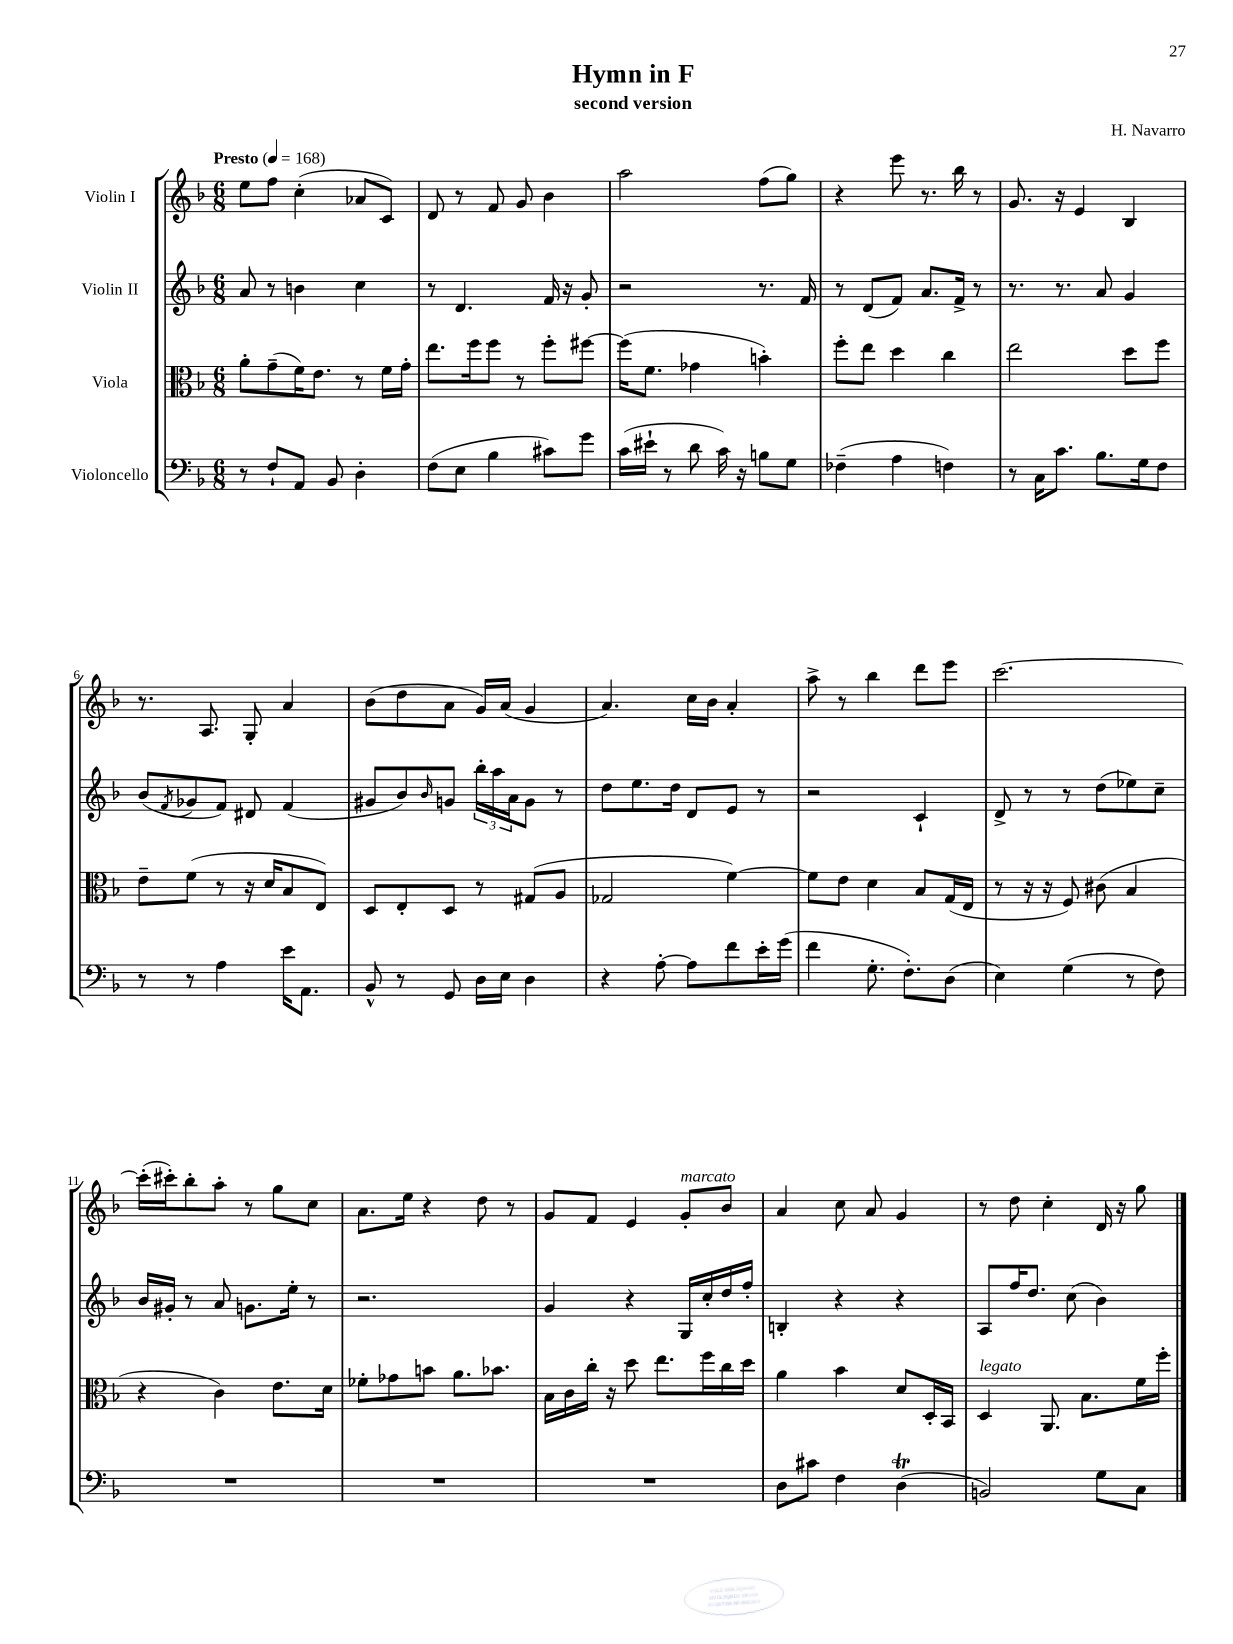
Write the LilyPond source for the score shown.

\header { title = "Hymn in F" composer = "H. Navarro" subtitle = "second version" }
<<
\new StaffGroup <<
\new Staff = "s0" \with { instrumentName = "Violin I" } {
    \clef treble \key f \major \numericTimeSignature \time 6/8 \tempo "Presto" 4 = 168
    e''8 f''8 c''4-.( aes'8 c'8) |
    d'8 r8 f'8 g'8 bes'4 |
    a''2 f''8( g''8) |
    r4 e'''8 r8. bes''16 r8 |
    g'8. r16 e'4 bes4 |
    r8. a8. g8-. a'4 |
    bes'8( d''8 a'8 g'16) a'16( g'4 |
    a'4.) c''16 bes'16 a'4-. |
    a''8-> r8 bes''4 d'''8 e'''8 |
    c'''2.~ |
    c'''16-.( cis'''16-.) bes''8-. a''8-. r8 g''8 c''8 |
    a'8. e''16 r4 d''8 r8 |
    g'8 f'8 e'4 g'8-.^\markup { \italic "marcato" } bes'8 |
    a'4 c''8 a'8 g'4 |
    r8 d''8 c''4-. d'16 r16 g''8 \bar "|." |
}
\new Staff = "s1" \with { instrumentName = "Violin II" } {
    \clef treble \key f \major \numericTimeSignature \time 6/8
    a'8 r8 b'4 c''4 |
    r8 d'4. f'16 r16 g'8-. |
    r2 r8. f'16 |
    r8 d'8( f'8) a'8. f'16-> r8 |
    r8. r8. a'8 g'4 |
    bes'8( \acciaccatura { f'8 } ges'8 f'8) dis'8 f'4( |
    gis'8 bes'8) \grace { bes'16 } g'8 \tuplet 3/2 { bes''16-. a''16 a'16 } g'8 r8 |
    d''8 e''8. d''16 d'8 e'8 r8 |
    r2 c'4-! |
    d'8-> r8 r8 d''8( ees''8) c''8-- |
    bes'16 gis'16-. r8 a'8 g'8. e''16-. r8 |
    r2. |
    g'4 r4 g16 c''16-. d''16 f''16-. |
    b4-. r4 r4 |
    a8 f''16 d''8. c''8( bes'4) \bar "|." |
}
\new Staff = "s2" \with { instrumentName = "Viola" } {
    \clef alto \key f \major \numericTimeSignature \time 6/8
    a'8-. g'8--( f'16) e'8. r8 f'16 g'16-. |
    e''8. f''16 f''8 r8 f''8-. fis''8~ |
    fis''16( f'8. ges'4 b'4-.) |
    f''8-. e''8 d''4 c''4 |
    e''2 d''8 f''8 |
    e'8-- f'8( r8 r16 d'16 bes8 e8) |
    d8 e8-. d8 r8 gis8( a8 |
    ges2 f'4~) |
    f'8 e'8 d'4 bes8 g16( e16 |
    r8 r16 r16 f8) cis'8( bes4 |
    r4 c'4) e'8. d'16 |
    fes'8-. ges'8 b'8 a'8. bes'8. |
    bes16 c'16 c''16-. r16 d''8 e''8. f''16 c''16 d''16 |
    a'4 bes'4 d'8 d16-. bes,16 |
    d4^\markup { \italic "legato" } a,8. bes8. f'16 f''16-. \bar "|." |
}
\new Staff = "s3" \with { instrumentName = "Violoncello" } {
    \clef bass \key f \major \numericTimeSignature \time 6/8
    r8 f8-! a,8 bes,8 d4-. |
    f8( e8 bes4 cis'8) g'8 |
    c'16( eis'16-! r8 d'8 c'16) r16 b8 g8 |
    fes4--( a4 f4) |
    r8 c16 c'8. bes8. g16 f8 |
    r8 r8 a4 e'16 a,8. |
    bes,8-^ r8 g,8 d16 e16 d4 |
    r4 a8~-. a8 f'8 e'16-. g'16( |
    f'4 g8.-. f8.-.) d8( |
    e4) g4( r8 f8) |
    R2. |
    R2. |
    R2. |
    d8 cis'8 f4 d4\trill( |
    b,2) g8 c8 \bar "|." |
}
>>
>>
